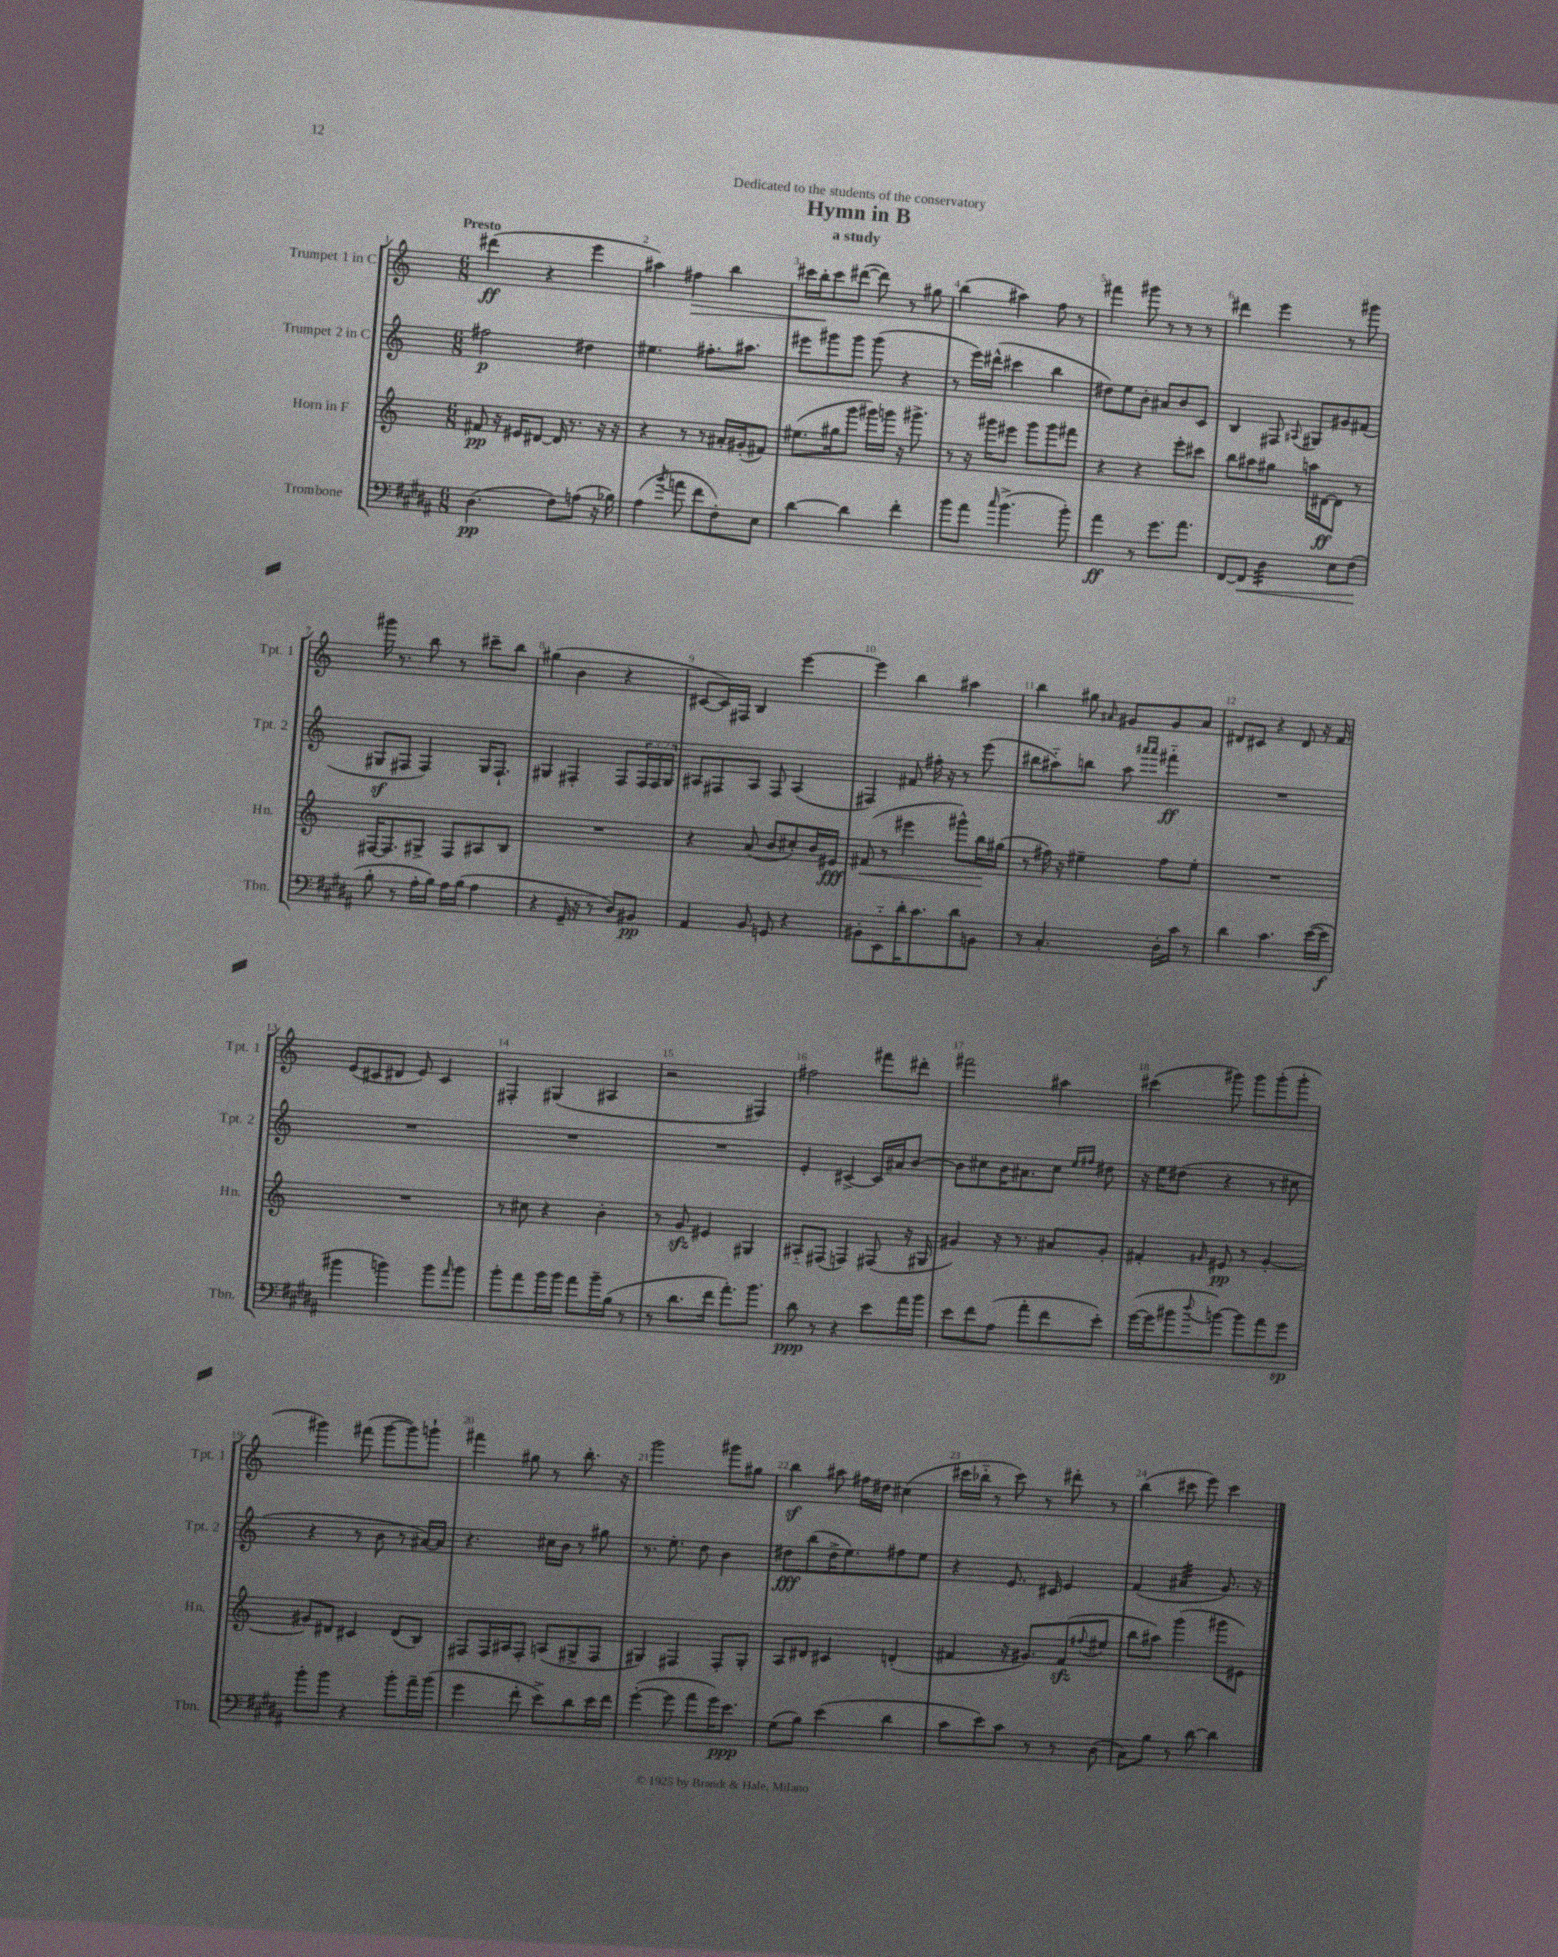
\header { title = "Hymn in B" subtitle = "a study" dedication = "Dedicated to the students of the conservatory" }
<<
\new StaffGroup <<
\new Staff = "s0" \with { instrumentName = "Trumpet 1 in C" shortInstrumentName = "Tpt. 1" } {
    \clef treble \key c \major \numericTimeSignature \time 6/8 \tempo "Presto"
    dis'''4\ff( r4 e'''4 |
    ais''4) fis''4\> b''4 |
    cis'''16 b''16-.\! cis'''8 dis'''8~( dis'''8) r8 gis''8 |
    b''4( ais''4) f''8 r8 |
    fis'''4 gis'''8 r8 r8 r8 |
    dis'''4 e'''4 r8 gis'''8 |
    gis'''16 r8. b''8 r8 cis'''8-- b''8 |
    gis''4( b'4 r4 |
    cis'8~ cis'16) fis16 b4 e'''4~ |
    e'''4 b''4 ais''4 |
    b''4 gis''8 \grace { ais'16 } gis'8 gis'8 ais'8 |
    dis'8 cis'8 r4 dis'8 r16 f'16 |
    e'8( cis'8 dis'8 e'8) cis'4 |
    fis4-. gis4( ais4 |
    r2 fis4) |
    fis''2 fis'''8 dis'''8-. |
    fis'''2 ais''4 |
    cis'''4( gis'''8) gis'''8 gis'''8-.( gis'''8-. |
    gis'''4) fis'''8( gis'''8~ gis'''8) g'''8-! |
    fis'''4 gis''8 r8 b''8.-. r16 |
    g'''2 gis'''8 gis''8 |
    b''4\sf ais''8 fis''16 dis''16 cis''4( |
    cis'''16 bes''16-_ r8 cis'''8) r8 dis'''8-. r8 |
    b''4( cis'''8 e'''8) cis'''4 \bar "|." |
}
\new Staff = "s1" \with { instrumentName = "Trumpet 2 in C" shortInstrumentName = "Tpt. 2" } {
    \clef treble \key c \major \numericTimeSignature \time 6/8 \override Staff.TupletNumber.text = #tuplet-number::calc-fraction-text
    fis''2\p dis''4 |
    eis''4. fis''8.-. ais''8. |
    eis'''8 gis'''8 gis'''8 gis'''8( r4 |
    r8 e'''16) dis'''16-^( cis'''4 b''4 |
    dis''8) e''8 b'8-. ais'8 b'8 c'8 |
    b4 fis8 \appoggiatura { ais8 } gis8 gis'8 fis'8( |
    gis8\sf fis8 fis4) gis16 fis8.-! |
    gis4 fis4-. fis8 \tuplet 3/2 { fis16 fis16 gis16 } |
    ais8 fis8 ais8 fis8 ais4( |
    fis4) fis'8 fis''16-. r16 r8 e'''8( |
    bis''8 ais''8-_) b''8 ais''8 \grace { ais'''16 ais'''16 } fis'''4-_\ff |
    R2. |
    R2. |
    R2. |
    R2. |
    e'4-. cis'4~-> cis'16 ais'16 b'8~ |
    b'8 cis''8 b'16 ais'8. cis''8 \grace { e''16 fis''16 } dis''8 |
    r16 e''16 dis''8( r4 r8 cis''8 |
    r4 r8 b'8 r8 ais'16~) ais'16 |
    r4. cis''16 b'16 r8 gis''8 |
    r8. e''8.-. d''8 b'4 |
    dis''8\fff b''8( dis''16-> e''8.) fis''8 e''8 |
    r4 e'8. cis'16 e'4 |
    f'4( ais'4:32 g'8.) r16 \bar "|." |
}
\new Staff = "s2" \with { instrumentName = "Horn in F" shortInstrumentName = "Hn." } {
    \clef treble \key c \major \numericTimeSignature \time 6/8
    fis'8\pp r16 eis'16 dis'8~ dis'16 r8. r16 r16 |
    r4 r8 r8 ais'16-. gis'16-.( fis'8) |
    eis''8.( gis''16 g'''8 gis'''16) g'''16 r16 gis'''8.-> |
    r8 r16 gis'''16 eis'''8 gis'''8 gis'''8 fis'''8 |
    r4 r4 e'''8-. cis'''8 |
    b''8 ais''8 gis''8 a''16 dis'16~\ff dis'8 r8 |
    fis16~ fis8. gis8-> fis8 ais8 b8 |
    R2. |
    r4 a'8( b'8 cis''8-.) b'16 eis'16\fff |
    fis'8\<( r8 eis'''4 gis'''8-^) b''16\! gis''16( |
    r8 fis''16) r16 eis''4-- fis''8 eis''8-. |
    R2. |
    R2. |
    r8 cis''8 r4 b'4-. |
    r8 g'8\sfz eis'4 gis4 |
    ais8-_ fis8( f4) fis8( r16 gis16 |
    gis'4) r16 r8. ais'8 gis'8-. |
    fis'4-. \grace { gis'16 } eis'8\pp r8 gis'4~-. |
    gis'8 dis'8 cis'4 dis'8( b8) |
    fis8 fis16 ais16 fis8-. a8( gis8-> fis8 |
    gis4) fis4 fis8-. gis8-. |
    a8 dis'8 cis'4 d'4-.( |
    fis'4 r16 gis'8.) fis'8\sfz( \appoggiatura { fis''8 } eis''8 |
    b''8 ais''8) g'''4( gis'''8 eis'8) \bar "|." |
}
\new Staff = "s3" \with { instrumentName = "Trombone" shortInstrumentName = "Tbn." } {
    \clef bass \key b \major \numericTimeSignature \time 6/8
    dis4.\pp( fis8) a8( r16 bes16) |
    ais4( \acciaccatura { b'8 } a'8 fis'8 fis8-.) e8 |
    dis'4~ dis'4 fis'4-. |
    b'8 ais'8 \grace { cis''16 } b'4.->( b'8-.) |
    ais'4\ff r8 gis'8. ais'8. |
    fis,8~ fis,8\< dis4:32 e8 fis8\!( |
    b8-. r8 ais16-. b16) ais16 b16( ais4 |
    r4 gis,16-- r16 r8 dis8) bis,8\pp |
    ais,4 b,8 g,8 r4 |
    bis,8-. e,8-_ dis'16-. cis'8. dis'8 b,8 |
    r8 cis4.-. dis16-. cis'16 r8 |
    dis'4 cis'4. e'16~( e'16\f |
    bis'4 b'4) b'8 \grace { ais'16 } b'8 |
    b'8-. ais'8 b'16 b'16 ais'8 b'16-- b16( r8 |
    r8 dis'8. fis'16 ais'8.-.) b'8. |
    dis'8\ppp r8 r4 e'8 ais'16 b'16 |
    e'8 fis'8 ais8( ais'8-. fis'8 e'8-.) |
    gis'16~( gis'16 bis'8 \appoggiatura { dis''8 } b'8~) b'8 ais'8 gis'8\sp |
    b'8-. b'8 r4 b'8-. ais'16-- b'16( |
    gis'4 fis'8-. e'8->) dis'8 e'16 fis'16 |
    gis'4~-.( gis'8 ais'8 gis'16) e'8.\ppp |
    gis8( b8) e'4( dis'4 |
    cis'8 e'8) cis'8 r8 r8 dis8( |
    cis8) b8 r8 dis'8~ dis'4 \bar "|." |
}
>>
>>
\layout { \context { \Score \override BarNumber.break-visibility = ##(#f #t #t) barNumberVisibility = #all-bar-numbers-visible } }
